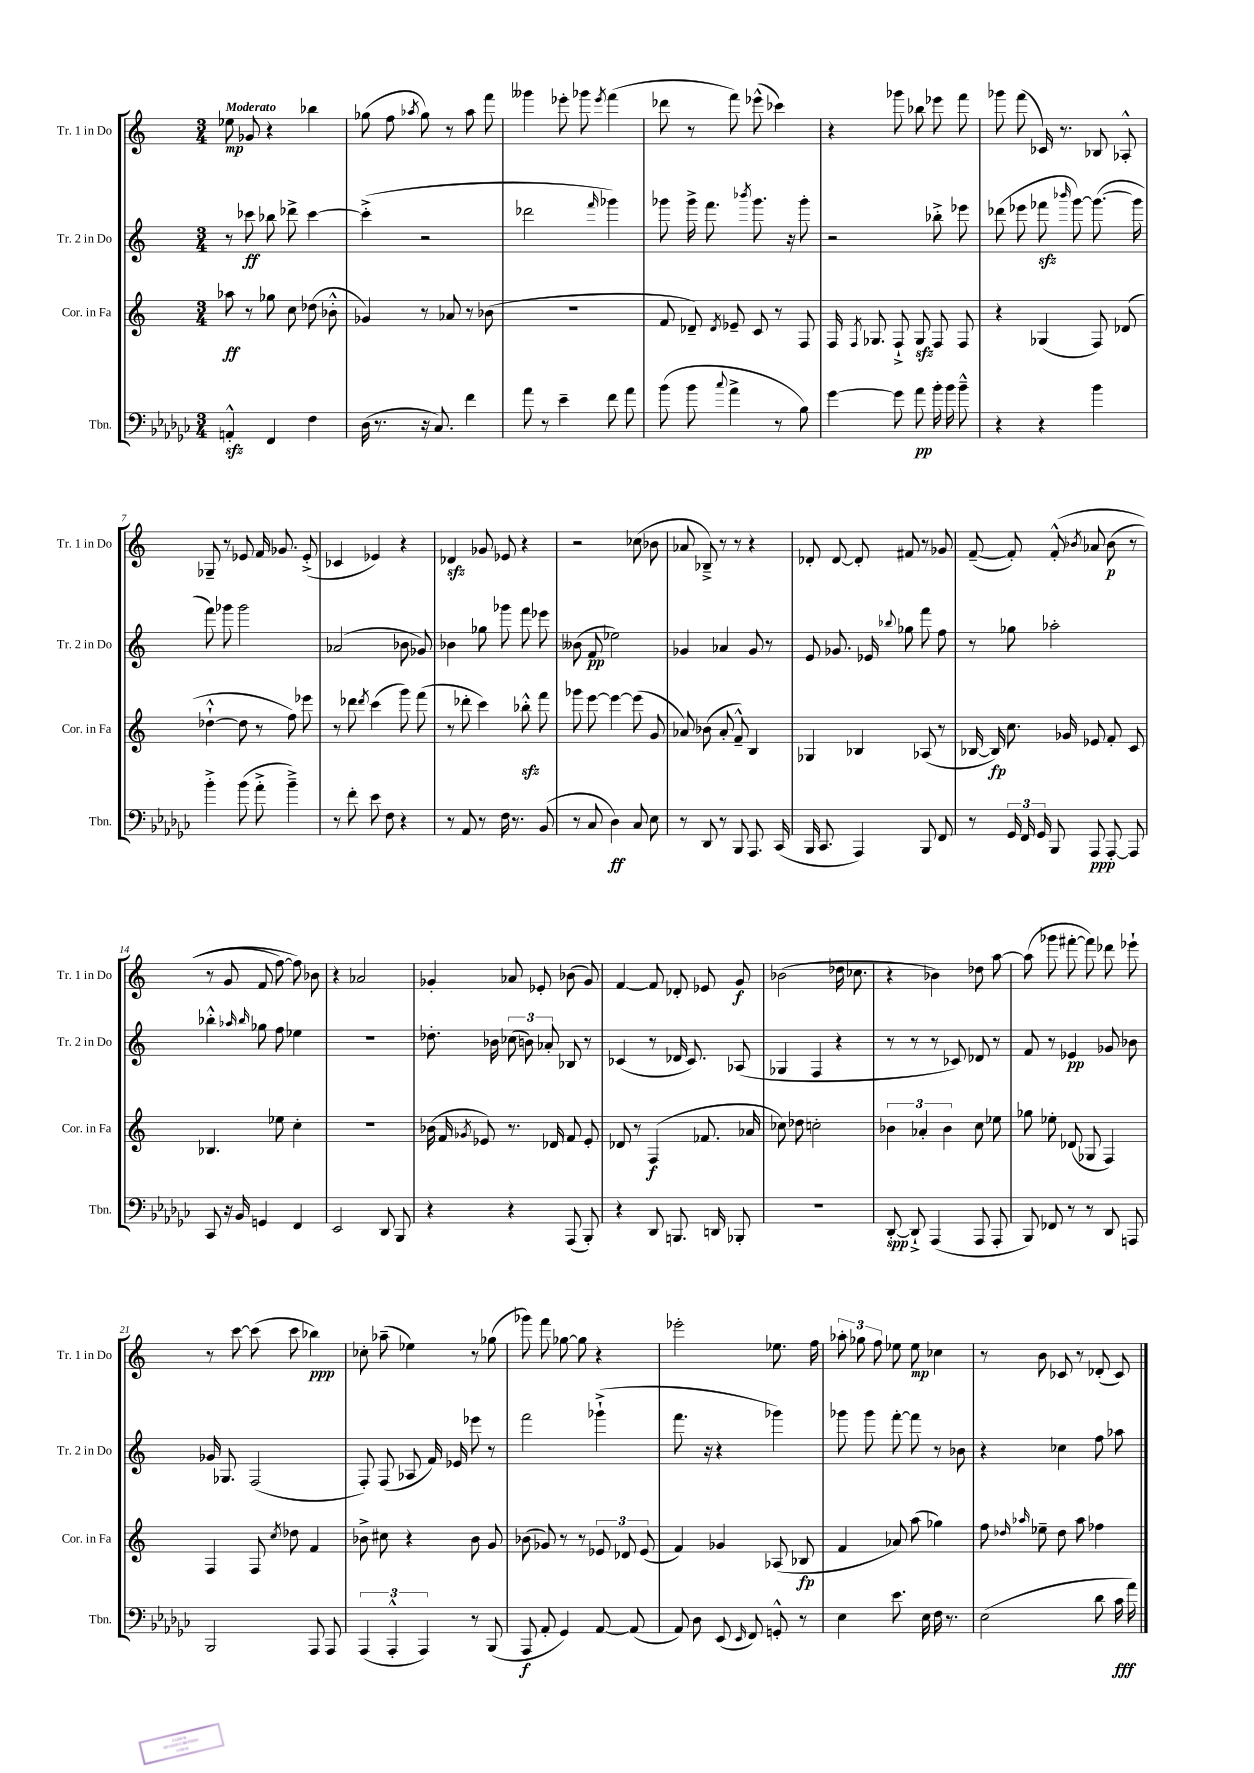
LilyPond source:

<<
\new StaffGroup <<
\new Staff = "s0" \with { instrumentName = "Tr. 1 in Do" shortInstrumentName = "Tr. 1 in Do" } {
    \clef treble \key c \major \numericTimeSignature \time 3/4 \tempo "Moderato"
    \autoBeamOff ees''8\mp ges'8 r4 bes''4 |
    ges''8( f''8 \acciaccatura { aes''8 } ges''8) r8 aes''8 f'''8 |
    geses'''4 ees'''8-. ges'''8 \acciaccatura { ees'''8 } f'''4( |
    des'''8 r8 f'''8) ees'''8-^( ces'''4) |
    r4 ges'''8 bes''8 ees'''8 f'''8 |
    ges'''8 f'''8( ces'16) r8. bes8 aes8-.-^ |
    ges8-- r8 ees'8 f'16 ges'8. ees'8-.->( |
    ces'4 ees'4) r4 |
    des'4\sfz ges'8 ees'8 r4 |
    r2 ces''8( bes'8 |
    aes'8 bes8--->) r8 r8 r4 |
    des'8-. des'8~ des'8-. fis'8 r8 ges'8 |
    f'8~--( f'8-.) f'8-.-^\( \acciaccatura { bes'8 } aes'8 bes'8\p( r8 |
    r8 g'8 f'8 f''8~) f''8\) bes'8 |
    r4 aes'2 |
    ges'4-. aes'8 ees'8-. bes'8( ges'8) |
    f'4~ f'8 des'8-. ees'8 g'8\f |
    bes'2( des''16 ces''8. |
    r4 bes'4) des''8 a''8~ |
    a''8( ges'''8 fis'''8~-. fis'''8) des'''8 ees'''8-! |
    r8 c'''8~ c'''8( c'''8 bes''4\ppp) |
    ces''8-. aes''8--( ees''4) r8 ges''8( |
    ges'''8) f'''8 ges''8~ ges''8 r4 |
    ees'''2-. ees''8. f''16 |
    \tuplet 3/2 { aes''8-. ges''8 f''8 } ees''8 ees''8\mp ces''4 |
    r8 b'8 ces'8 r8 des'8-.( ces'8) \bar "|." |
}
\new Staff = "s1" \with { instrumentName = "Tr. 2 in Do" shortInstrumentName = "Tr. 2 in Do" } {
    \clef treble \key c \major \numericTimeSignature \time 3/4
    \autoBeamOff r8 ces'''8\ff bes''8 des'''8-> ces'''4~ |
    ces'''4-.->( r2 |
    des'''2 \grace { f'''16 } ges'''4) |
    ges'''8 ges'''16-> f'''8. \acciaccatura { bes'''8 } ges'''8. r16 ges'''8-. |
    r2 bes''8-.-> ees'''8 |
    des'''8( ees'''8 fes'''8\sfz \grace { bes'''16 } g'''8~) g'''8.~( g'''16 |
    f'''8) ges'''8 ges'''2 |
    aes'2( bes'8 ges'8) |
    bes'4 ges''8 ges'''8 f'''8 ees'''8 |
    beses'8( f'8\pp ees''2) |
    ges'4 aes'4 ges'8 r8 |
    e'8 ges'8. ees'16 \appoggiatura { bes''8 } ges''8 f'''8 f''8 |
    r8 ges''8 aes''2-. |
    bes''4-.-^ \grace { aes''16 bes''16 } ges''8 f''8 ees''4 |
    R2. |
    des''8.-. bes'16 \tuplet 3/2 { ces''8( b'8) aes'8-. } bes8 r8 |
    ces'4( r8 des'16 ces'8.) aes8( |
    ges4 f4 r4 |
    r8 r8 r8 ces'8) des'8 r8 |
    f'8 r8 ees'4\pp ges'8 bes'8 |
    ges'16 ges8. f2( |
    f8-.) f8( aes8 f'16) ees'16 ees'''8 r8 |
    f'''2 ges'''4-!->( |
    f'''8. r16 r4 ges'''4) |
    ges'''8 ges'''8 f'''8~-. f'''8 r8 bes'8 |
    r4 ces''4 f''8 aes''8 \bar "|." |
}
\new Staff = "s2" \with { instrumentName = "Cor. in Fa" shortInstrumentName = "Cor. in Fa" } {
    \clef treble \key c \major \numericTimeSignature \time 3/4
    \autoBeamOff aes''8\ff r8 ges''8 c''8 des''8( bes'8-.-^ |
    ges'4) r8 aes'8 r8 bes'8( |
    R2. |
    f'8 des'8--) \acciaccatura { des'8 } ees'8-- c'8 r8 f8 |
    f16 \acciaccatura { f8 } ges8. f8-!-> ges8\sfz f8 f8 |
    r4 ges4( f8) des'8( |
    des''4~-!-^ des''8 r8 f''8) ees'''8 |
    r8 des'''8 \acciaccatura { des'''8 } c'''4( g'''8) f'''8( |
    r8 des'''8-. c'''4) bes''8-.-^\sfz f'''8 |
    ges'''8 e'''8~ e'''4~ e'''8( g'8 |
    aes'8) bes'8( aes'8-. f'8---^) b4 |
    ges4 bes4 aes8( r8 |
    bes16~ bes16\fp) c''8. ges'16 ees'8 f'8-. c'8 |
    bes4. ees''8 c''4-. |
    R2. |
    bes'16( f'16 \acciaccatura { ges'8 } ees'8) r8. des'16 f'8 ees'8-. |
    des'8 r8 f4\f( fes'8. aes'16 |
    ces''8) des''8 c''2-. |
    \tuplet 3/2 { bes'4 aes'4-. bes'4 } c''8 ees''8 |
    ges''8 ees''8-. des'8( ges8 f4) |
    f4 f8 \acciaccatura { c''8 } des''8 f'4 |
    bes'8-> cis''8 r4 bes'8 g'8 |
    bes'8( ges'8) r8 r8 \tuplet 3/2 { ees'8 des'8 ees'8( } |
    f'4) ges'4 aes8( bes8\fp |
    f'4 aes'8) a''8( ges''4) |
    f''8 \grace { des''16 aes''16 } ees''8-- des''8 aes''8 fes''4 \bar "|." |
}
\new Staff = "s3" \with { instrumentName = "Tbn." shortInstrumentName = "Tbn." } {
    \clef bass \key ges \major \numericTimeSignature \time 3/4
    \autoBeamOff a,4-.-^\sfz f,4 f4 |
    des16( r8. r16 ces8.) f'4 |
    aes'8 r8 ees'4-- f'8 aes'8 |
    bes'8( bes'8 \appoggiatura { ces''8 } aes'4-> r8 bes8) |
    ges'4~ ges'8 aes'8\pp bes'16-. bes'16 bes'8---^ |
    r4 r4 bes'4 |
    bes'4-.-> bes'8( aes'8-.-> bes'4--->) |
    r8 f'8-. ees'8 f8 r4 |
    r8 aes,8 r8 f16 r8. bes,8( |
    r8 ces8 des4\ff) ces8 ees8 |
    r8 des,8 r8 bes,,8 aes,,8. ces,16( |
    bes,,16 ces,8. aes,,4) bes,,8 f,8 |
    r8 \tuplet 3/2 { ges,16 f,16 ges,16 } bes,,8 aes,,8\ppp aes,,8~-. aes,,8 |
    ces,8 r16 bes,16 g,4 f,4 |
    ees,2 des,8 bes,,8 |
    r4 r4 aes,,8( bes,,8-.) |
    r4 des,8 b,,8. d,16 bes,,8-. |
    R2. |
    des,8~-.\spp des,8-!-> aes,,4( aes,,8 aes,,8-. |
    bes,,8) fes,8 r8 r8 des,8 a,,8 |
    bes,,2 aes,,8 aes,,8 |
    \tuplet 3/2 { aes,,4( aes,,4-.-^ aes,,4) } r8 bes,,8( |
    aes,,8\f aes,8-. ges,4) aes,8~ aes,8( |
    aes,8) des8 ees,8( \grace { ees,16 } f,8) g,8-.-^ r8 |
    ees4 ees'8. ees16 f16 r8. |
    ees2( des'8 ces'16\fff aes'16) \bar "|." |
}
>>
>>
